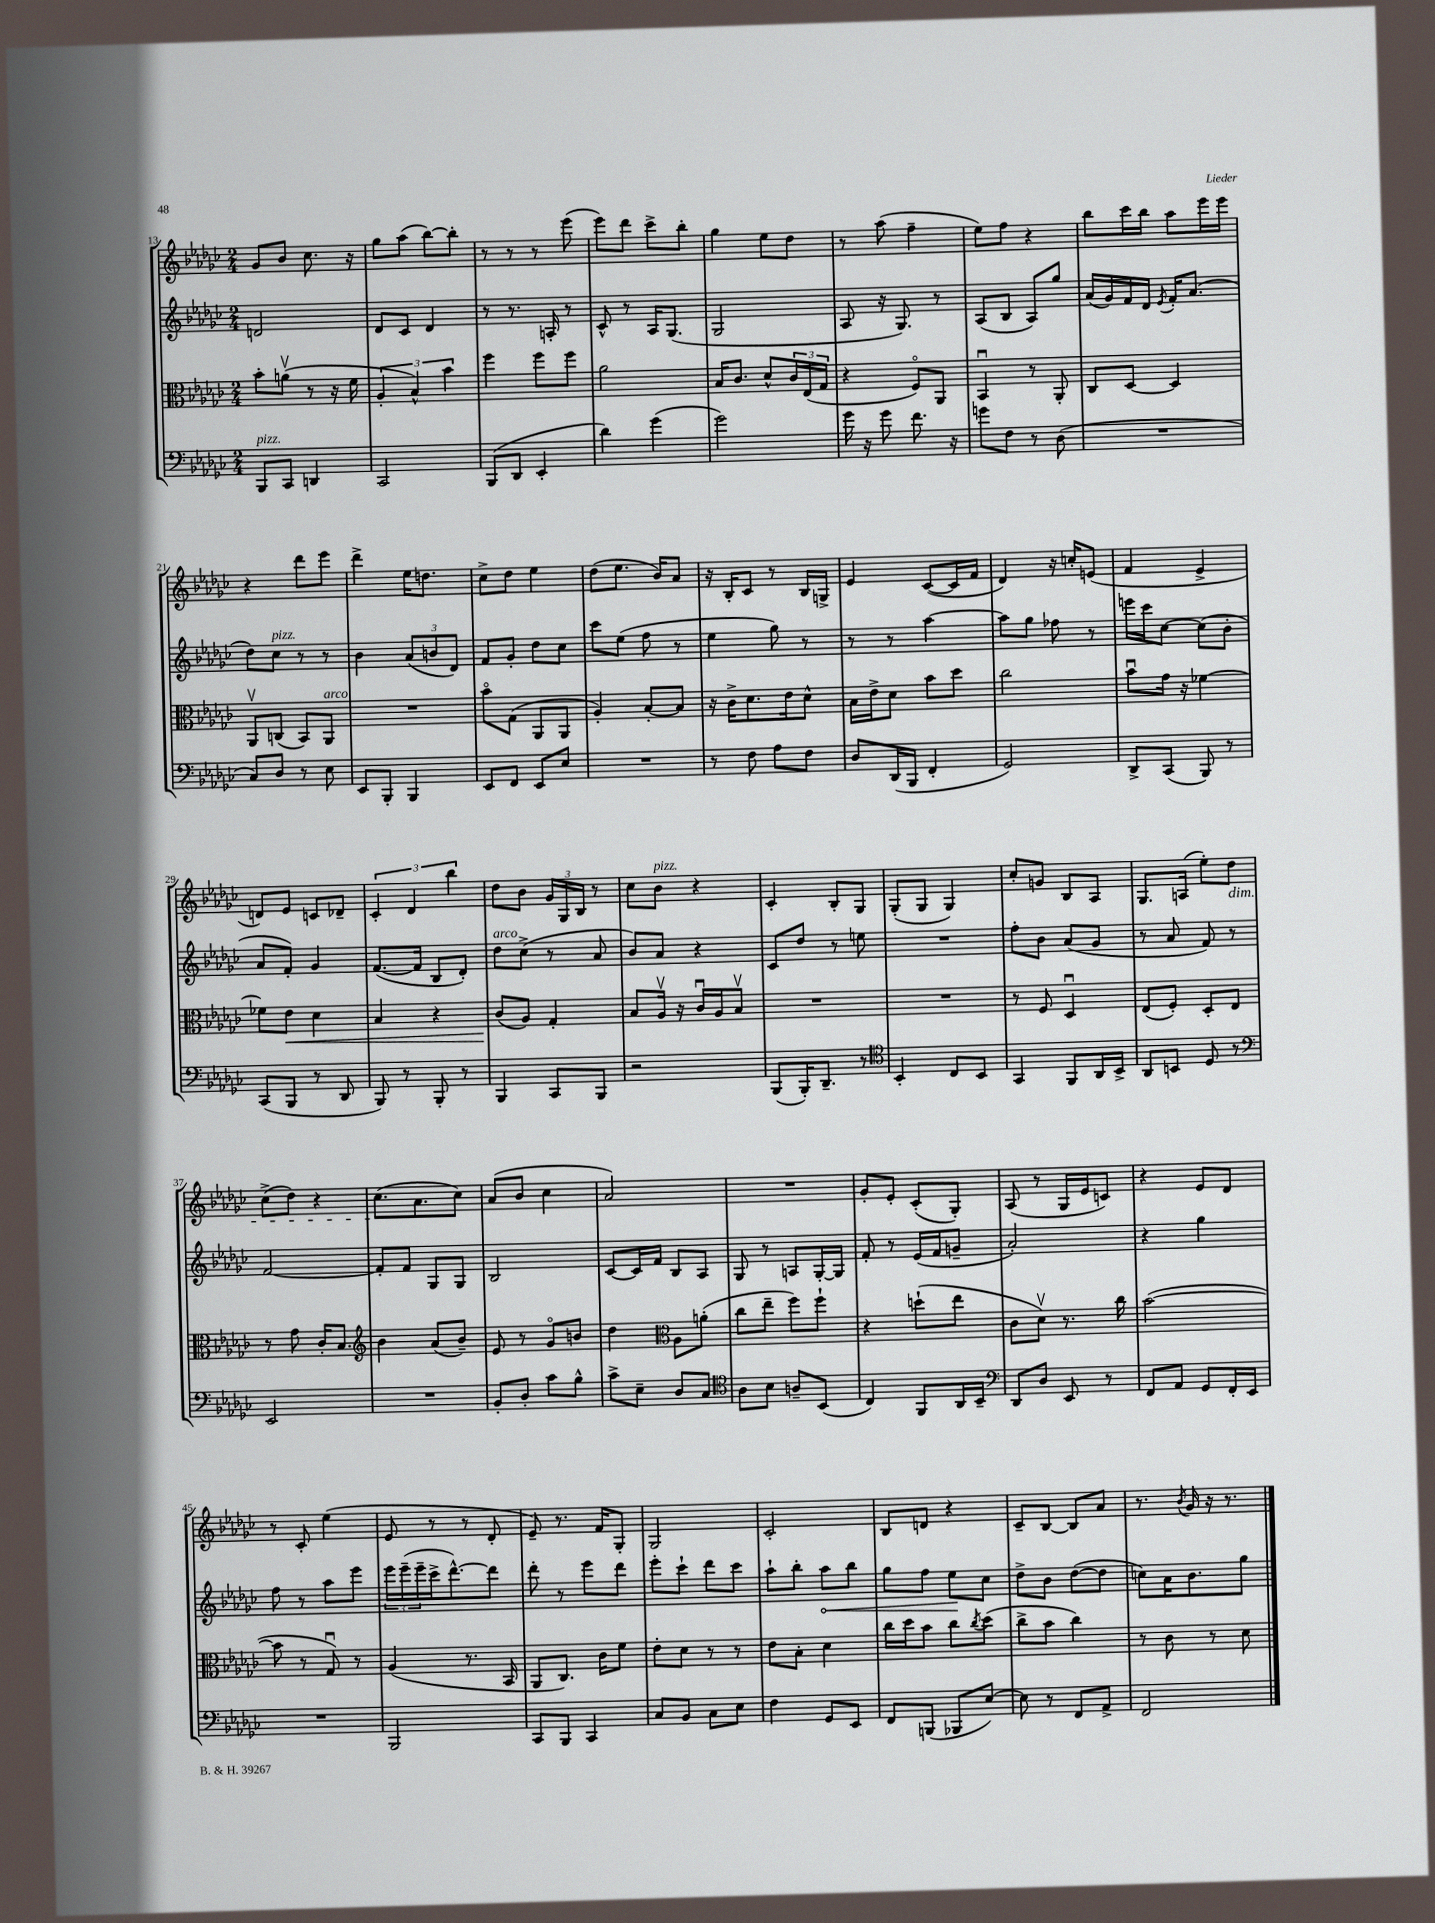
<<
\new StaffGroup <<
\new Staff = "s0" {
    \clef treble \key ges \major \numericTimeSignature \time 2/4
    ges'8 bes'8 ces''8. r16 |
    ges''8 aes''8( bes''8~) bes''8-. |
    r8 r8 r8 ees'''8( |
    ees'''8) des'''8 ces'''8-> bes''8-. |
    ges''4 ees''8 des''8 |
    r8 aes''8( f''4-- |
    ees''8) f''8 r4 |
    bes''8 ces'''16 bes''16 aes''8 ees'''16 ees'''16 |
    r4 des'''8 ees'''8 |
    des'''4-> ees''16 d''8. |
    ces''8-> des''8 ees''4 |
    des''8( ees''8. bes'16) aes'8 |
    r16 bes16-. ces'8 r8 bes16 g16-> |
    ees'4 ces'8~( ces'16 f'16 |
    des'4) r16 c''16-. e'8( |
    f'4 ees'4-> |
    d'8) ees'8 c'8 des'8-- |
    \tuplet 3/2 { ces'4-. des'4 bes''4 } |
    des''8 bes'8 \tuplet 3/2 { ges'16 ges16 bes16 } r8 |
    ces''8 bes'8^\markup { \italic "pizz." } r4 |
    ces'4-. bes8-. ges8 |
    ges8-.( ges8 ges4) |
    ces''8-. g'8 bes8 aes8 |
    ges8. a16( ees''8-.) des''8\dim |
    ces''8->( des''8) r4 |
    ces''8.\!( aes'8. ces''8) |
    aes'8( bes'8 ces''4 |
    aes'2) |
    R2 |
    ges'8-. ees'8-. ces'8-.( ges8-.) |
    aes8( r8 ges16 ees'16 c'8) |
    r4 ees'8 des'8 |
    r8 ces'8-. ees''4( |
    ees'8 r8 r8 des'8-. |
    ees'8--) r8. f'16 ges8-. |
    ges2 |
    ces'2-. |
    bes8 d'8 r4 |
    ces'8-- bes8~ bes8 aes'8 |
    r8. \acciaccatura { bes'8 } ges'16 r16 r8. \bar "|." |
}
\new Staff = "s1" {
    \clef treble \key ges \major \numericTimeSignature \time 2/4
    d'2 |
    des'8 ces'8 des'4 |
    r8 r8. a16-. r8 |
    ces'8-^ r8 aes16 ges8.( |
    ges2 |
    aes8 r16 ges8.) r8 |
    aes8( bes8 aes8) ges''8 |
    aes'16( ges'16) f'16 des'16 \acciaccatura { ees'8 } f'16-. aes'8.( |
    des''8) ces''8^\markup { \italic "pizz." } r8 r8 |
    bes'4 \tuplet 3/2 { aes'8( b'8 des'8) } |
    f'8 ges'8-. des''8 ces''8 |
    ces'''8 ees''8( f''8 r8 |
    ees''4 ges''8) r8 |
    r8 r8 aes''4~ |
    aes''8 ges''8 fes''8 r8 |
    e'''16 ces'''16 ces''8~ ces''8( bes'8-. |
    aes'8 f'8-.) ges'4 |
    f'8.~( f'16 bes8 des'8-.) |
    des''8^\markup { \italic "arco" } ces''8->( r8 aes'8 |
    bes'8) aes'8 r4 |
    ces'8 des''8 r8 e''8 |
    R2 |
    f''8-. bes'8 aes'8( ges'8 |
    r8 aes'8 f'8) r8 |
    f'2~ |
    f'8-. f'8 ges8 ges8 |
    bes2 |
    ces'8~ ces'16 f'16 bes8 aes8 |
    ges8 r8 a8 ges16~-. ges16 |
    f'8-. r8 ees'16( f'16 g'8-- |
    aes'2-.) |
    r4 ges''4 |
    f''8 r8 aes''8 ees'''8 |
    \tuplet 3/2 { ees'''16 ees'''16--( ees'''16-- } ces'''16-> des'''8.~-^) des'''8 |
    des'''8-. r8 ees'''8 des'''8 |
    ees'''8-. ces'''8-! des'''8 ces'''8 |
    aes''8-! bes''8-. \once \override Hairpin.circled-tip = ##t aes''8\< bes''8 |
    ges''8 f''8 ees''8\! ces''8 |
    des''8-> bes'8 des''8~( des''8 |
    c''8) aes'16 bes'8. ges''8 \bar "|." |
}
\new Staff = "s2" {
    \clef alto \key ges \major \numericTimeSignature \time 2/4
    bes'8-. a'8\upbow( r8 r16 f'16 |
    \tuplet 3/2 { aes4-. bes4-^) bes'4 } |
    f''4 f''8 f''8 |
    aes'2 |
    bes16 ces'8. des'8-^ \tuplet 3/2 { ces'16 ees16( ges16 } |
    r4 f8\flageolet) aes,8 |
    bes,4\downbow r8 aes,8-. |
    ces8 des8~ des4 |
    aes,8\upbow c8( bes,8) aes,8^\markup { \italic "arco" } |
    R2 |
    bes'8\flageolet ges8( aes,8 aes,8 |
    aes4-.) bes8~-. bes8 |
    r16 ces'16-> des'8. ees'16 des'8-^ |
    bes16 ees'16-> des'8 bes'8 des''8 |
    ces''2 |
    bes'8\downbow ges'16 r16 fes'4~ |
    fes'8 ees'8\< des'4 |
    bes4 r4 |
    ces'8\!( aes8) ges4-. |
    bes8 aes16\upbow r16 ces'16\downbow aes16 bes8\upbow |
    R2 |
    R2 |
    r8 f8 des4\downbow |
    ees8( f8-.) des8-. ees8 |
    r8 ges'8 ces'16-. bes8. |
    \clef treble bes'4 aes'8( bes'8--) |
    ees'8 r8 ges'8\flageolet b'8 |
    des''4 \clef alto aes8 a'8-.( |
    ces''8 ees''8-- f''8) f''8-! |
    r4 d''8-!( ees''8 |
    ces'8 des'8\upbow) r8. ces''16 |
    bes'2~( |
    bes'8 r8 ges8\downbow) r8 |
    aes4( r8. bes,16 |
    aes,8 ces8.) ces'16 f'8 |
    ees'8-. des'8 r8 r8 |
    ees'8 bes8-. des'4 |
    ces''16 des''16 bes'8 ces''8 \acciaccatura { ces''8 } des''8( |
    ces''8-> bes'8 ces''4) |
    r8 ces'8 r8 des'8 \bar "|." |
}
\new Staff = "s3" {
    \clef bass \key ges \major \numericTimeSignature \time 2/4
    bes,,8^\markup { \italic "pizz." } ces,8 d,4 |
    ces,2 |
    bes,,8( des,8 ees,4-. |
    des'4) ges'4( |
    ges'2) |
    ges'16 r16 ges'8 f'8. r16 |
    g'8 f8 r8 des8( |
    R2 |
    ces8) des8 r8 ees8 |
    ees,8 bes,,8-. bes,,4 |
    ees,8 f,8 ees,8 ees8 |
    R2 |
    r8 f8 aes8 f8 |
    des8 des,16( bes,,16 f,4-. |
    ges,2) |
    des,8-> ces,8( bes,,8) r8 |
    ces,8( bes,,8 r8 des,8 |
    bes,,8) r8 bes,,8-. r8 |
    bes,,4 ces,8 bes,,8 |
    r2 |
    bes,,8( bes,,16-.) des,8.-- r8 |
    \clef tenor bes,4-. ces8 bes,8 |
    ges,4 f,8 aes,16 bes,16-> |
    aes,8 b,8 des8 r8 |
    \clef bass ees,2 |
    R2 |
    bes,8-. des8-. ces'8 bes8-^ |
    ces'8-> ees8-- des8 ces8 |
    \clef tenor aes8 bes8 a8-- bes,8( |
    ces4) f,8 aes,16 bes,16-- |
    \clef bass des,8 des8 ees,8 r8 |
    f,8 aes,8 ges,8 f,16-. ees,16 |
    R2 |
    bes,,2 |
    ces,8 bes,,8 ces,4 |
    ces8 bes,8 ces8 ees8 |
    f4 ges,8 ees,8 |
    f,8 b,,8( bes,,8 ees8~) |
    ees8 r8 f,8 aes,8-> |
    f,2 \bar "|." |
}
>>
>>
\layout { \context { \Score currentBarNumber = #13 } }
